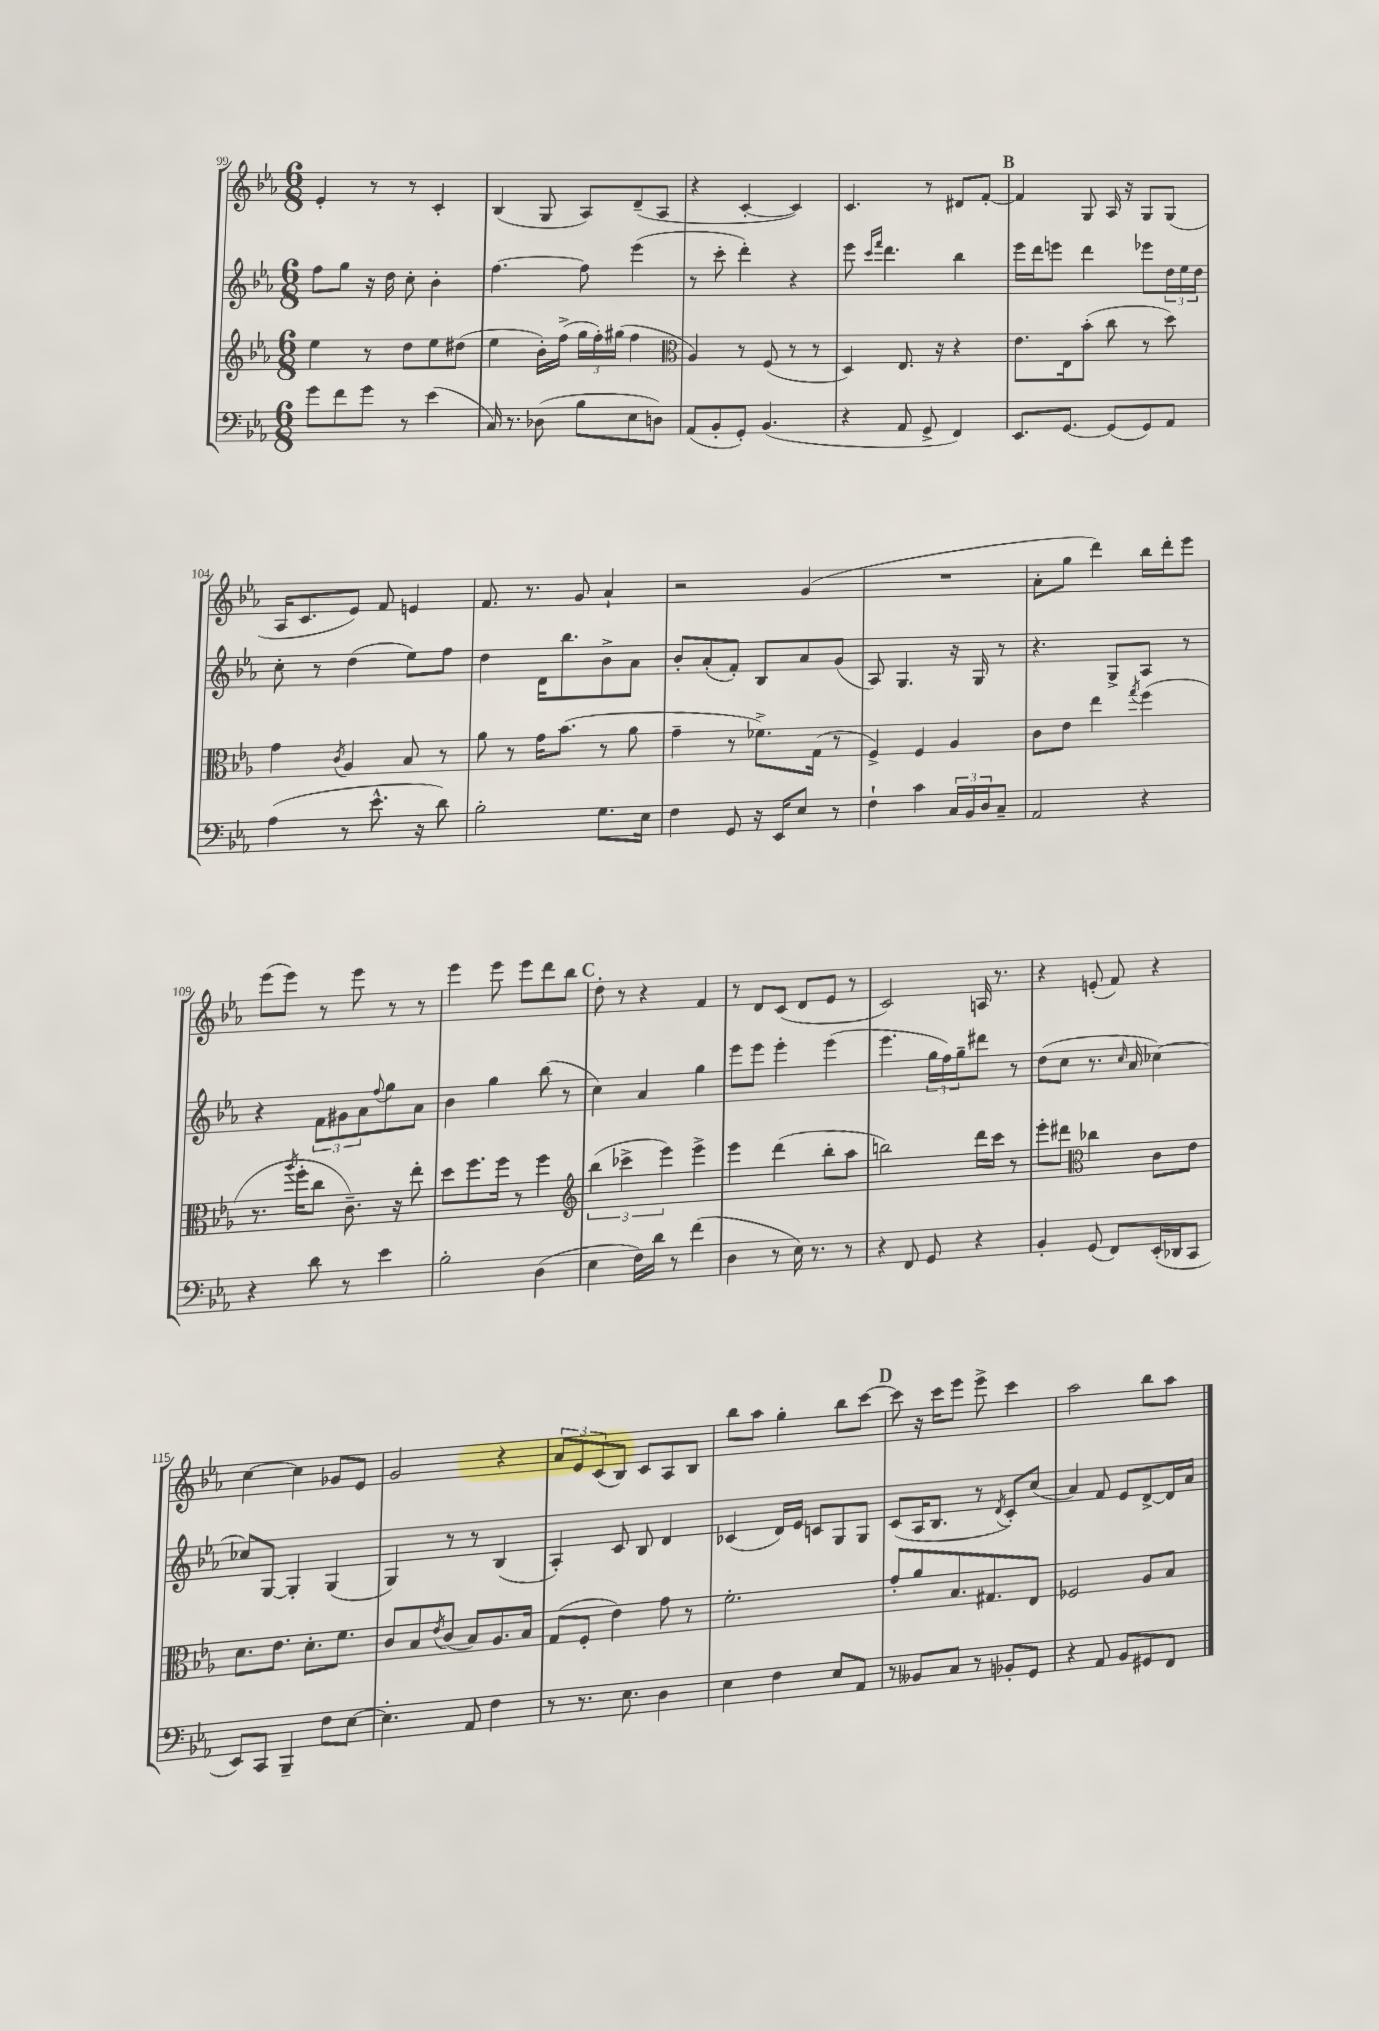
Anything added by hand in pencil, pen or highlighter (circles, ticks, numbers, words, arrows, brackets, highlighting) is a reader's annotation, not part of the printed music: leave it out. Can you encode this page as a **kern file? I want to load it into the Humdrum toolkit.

**kern	**kern	**kern	**kern
*staff4	*staff3	*staff2	*staff1
*clefF4	*clefG2	*clefG2	*clefG2
*k[b-e-a-]	*k[b-e-a-]	*k[b-e-a-]	*k[b-e-a-]
*M6/8	*M6/8	*M6/8	*M6/8
8g	4ee-	8ff	4e-'
8f	.	8gg	.
8g	8r	16r	8r
.	.	16dd	.
8r	8dd	8cc'	8r
(4e-	8ee-	4b-'	4c'
.	(8dd#	.	.
=	=	=	=
16C)	4ee-	[4.ff	(4B-
8.r	.	.	.
(8D-	16b-')	.	8G
.	(16ff^	.	.
8B-	24gg	8ff]	8A-)
.	24ff')	.	.
.	(24gg#	.	.
8E-	4ff	(4eee-	(8d~
8D)	.	.	8A-
=	=	=	=
*	*clefC3	*	*
(8AA-	4A-)	8r	4r
8BB-'	.	8ccc'	.
8GG')	8r	4ddd')	[4c'
(4.BB-	(8F	.	.
.	8r	4r	4c])
.	8r	.	.
=	=	=	=
4r	4D)	8eee-	4.c
.	.	16qqccc	.
.	.	16qqfff	.
.	.	4.ddd	.
8AA-	8.E-	.	.
8GG^	.	.	8r
.	16r	.	.
4FF)	4r	4bb-	8d#
.	.	.	[8f'
=	=	=	=
8.EE-	8.e-	16eee-	4f]
.	.	16ddd	.
.	.	8eee	.
[8.GG	16E-	.	.
.	(8b-'	4ddd	8G
(8GG]	8cc	.	16A-
.	.	.	16r
8GG)	8r	8eee-	8G
8AA-	8dd)	24dd	(8G
.	.	24ee-	.
.	.	24dd	.
=	=	=	=
(4A-	4g	8cc'	16A-
.	.	.	8.c
.	.	8r	.
.	8qc	.	.
8r	4A-	(4dd	8e-)
8.e-^^	.	.	8f
.	8B-	8ee-)	4e
16r	.	.	.
8d)	8r	8ff	.
=	=	=	=
2B-'	8a-	4dd	8.f
.	8r	.	.
.	.	.	8.r
.	16g	16d	.
.	(8.b-	8.bb-	.
.	.	.	8g
8.G	8r	8b-^	4a-`
.	8a-	8a-	.
16E-	.	.	.
=	=	=	=
4F	4g~	8b-'	2r
.	.	(8a-'	.
8GG	8r	8f')	.
16r	8.f-^)	8B-	.
16EE-	.	.	.
8E-	.	8a-	(4g
.	(16G	.	.
8r	8r	(8g	.
=	=	=	=
4F`	4F^)	8A-)	2.r
.	.	4.G	.
4c	4F	.	.
24C	4A-	16r	.
24BB-	.	.	.
.	.	16G	.
24D	.	.	.
8C~	.	8r	.
=	=	=	=
2AA-	8c	4.r	8a-'
.	8e-	.	8gg
.	4ee-	.	4ddd)
.	.	8G^	.
.	8qgg	.	.
4r	(4ff	8A-	16bb-
.	.	.	16ddd'
.	.	8r	8eee-
=	=	=	=
4r	8.r	4r	(8eee-
.	.	.	8eee-)
.	8qaa-	.	.
.	16ff'	.	.
8d	8cc	12f	8r
.	.	12g#	.
8r	8.c~)	.	8eee-
.	.	12a-	.
.	.	8qqff	.
4e-	.	8gg	8r
.	16r	.	.
.	8ee-'	8a-	8r
=	=	=	=
2B-'	8dd	4b-	4eee-
.	8.ff	.	.
.	.	4gg	8eee-
.	16ff	.	.
.	8r	.	8eee-
(4D	4ff	(8bb-	8ddd
.	.	8r	8bb-
=	=	=	=
*	*clefG2	*	*
4E-	(6bb-	4cc)	8dd'
.	.	.	8r
.	6ccc-^	.	.
16F)	.	4a-	4r
16d	.	.	.
.	6eee-)	.	.
8r	.	.	.
(4f	4eee-^	4gg	4f
=	=	=	=
4D	4eee-	8eee-	8r
.	.	8eee-	8d
8r	(4ddd	4eee-'	(8c
16E-)	.	.	8d
8.r	.	.	.
.	8bb-'	(4eee-	8e-
8r	8aa-	.	8r
=	=	=	=
4r	2bb)	4.eee-	2c)
8FF	.	.	.
8GG	.	24gg	.
.	.	24ff)	.
.	.	24gg~	.
4r	16ddd	8ddd#	16A
.	16ccc	.	8.r
.	8r	8r	.
=	=	=	=
4BB-'	8eee-'	(8dd	4r
.	8ddd#	8cc	.
*	*clefC3	*	*
(8GG	4cc-	8.r	(8e'
8FF)	.	.	8f)
.	.	16qqcc	.
.	.	16a-	.
(16EE-'	8c	[4cc-)	4r
16DD-	.	.	.
8CC	8e-	.	.
=	=	=	=
8EE-)	8.d	8cc-]	[4cc
8CC	.	[8G	.
.	8.e-	.	.
4BBB-~	.	4G']	4cc]
.	8.d'	.	.
8F	.	(4G	8g-
.	8.f	.	.
[8E-	.	.	8e-
=	=	=	=
4.E-']	8c	4G)	2g
.	8B-	.	.
.	8qe-	.	.
.	(8c	8r	.
8AA-	8B-)	8r	.
4F	8.A-	(4B-	4r
.	16B-	.	.
=	=	=	=
8r	(8G	4A-')	12a-
.	.	.	12e-
8.r	8F'	.	.
.	.	.	(12c
.	4e-)	8c	8B-)
8.E-	.	.	.
.	.	8B-	8c
4D	8g	4d	8A-
.	8r	.	8B-
=	=	=	=
4E-	2.f'	(4c-	8bb-
.	.	.	8aa-
4F	.	16d)	4gg'
.	.	16e-	.
.	.	8c	.
8E-	.	8G	8bb-
8AA-	.	8G	[8ccc
=	=	=	=
8r	8g'	(8c	8ccc]
8BB--	8a-	16A-	16r
.	.	8.B-	16ccc
8C	8.B-	.	8eee-
8r	.	8r	8eee-^
.	8.G#	.	.
.	.	8qd	.
8BB-'	.	8c')	4ccc
8GG	8E-	(8cc	.
=	=	=	=
4r	2F-	4a-)	2aa-
8AA-	.	8f	.
8BB-	.	8e-	.
8GG#	8A-	[8d^	8bb-
8FF	8B-	16d]	8aa-
.	.	16a-	.
==	==	==	==
*-	*-	*-	*-
